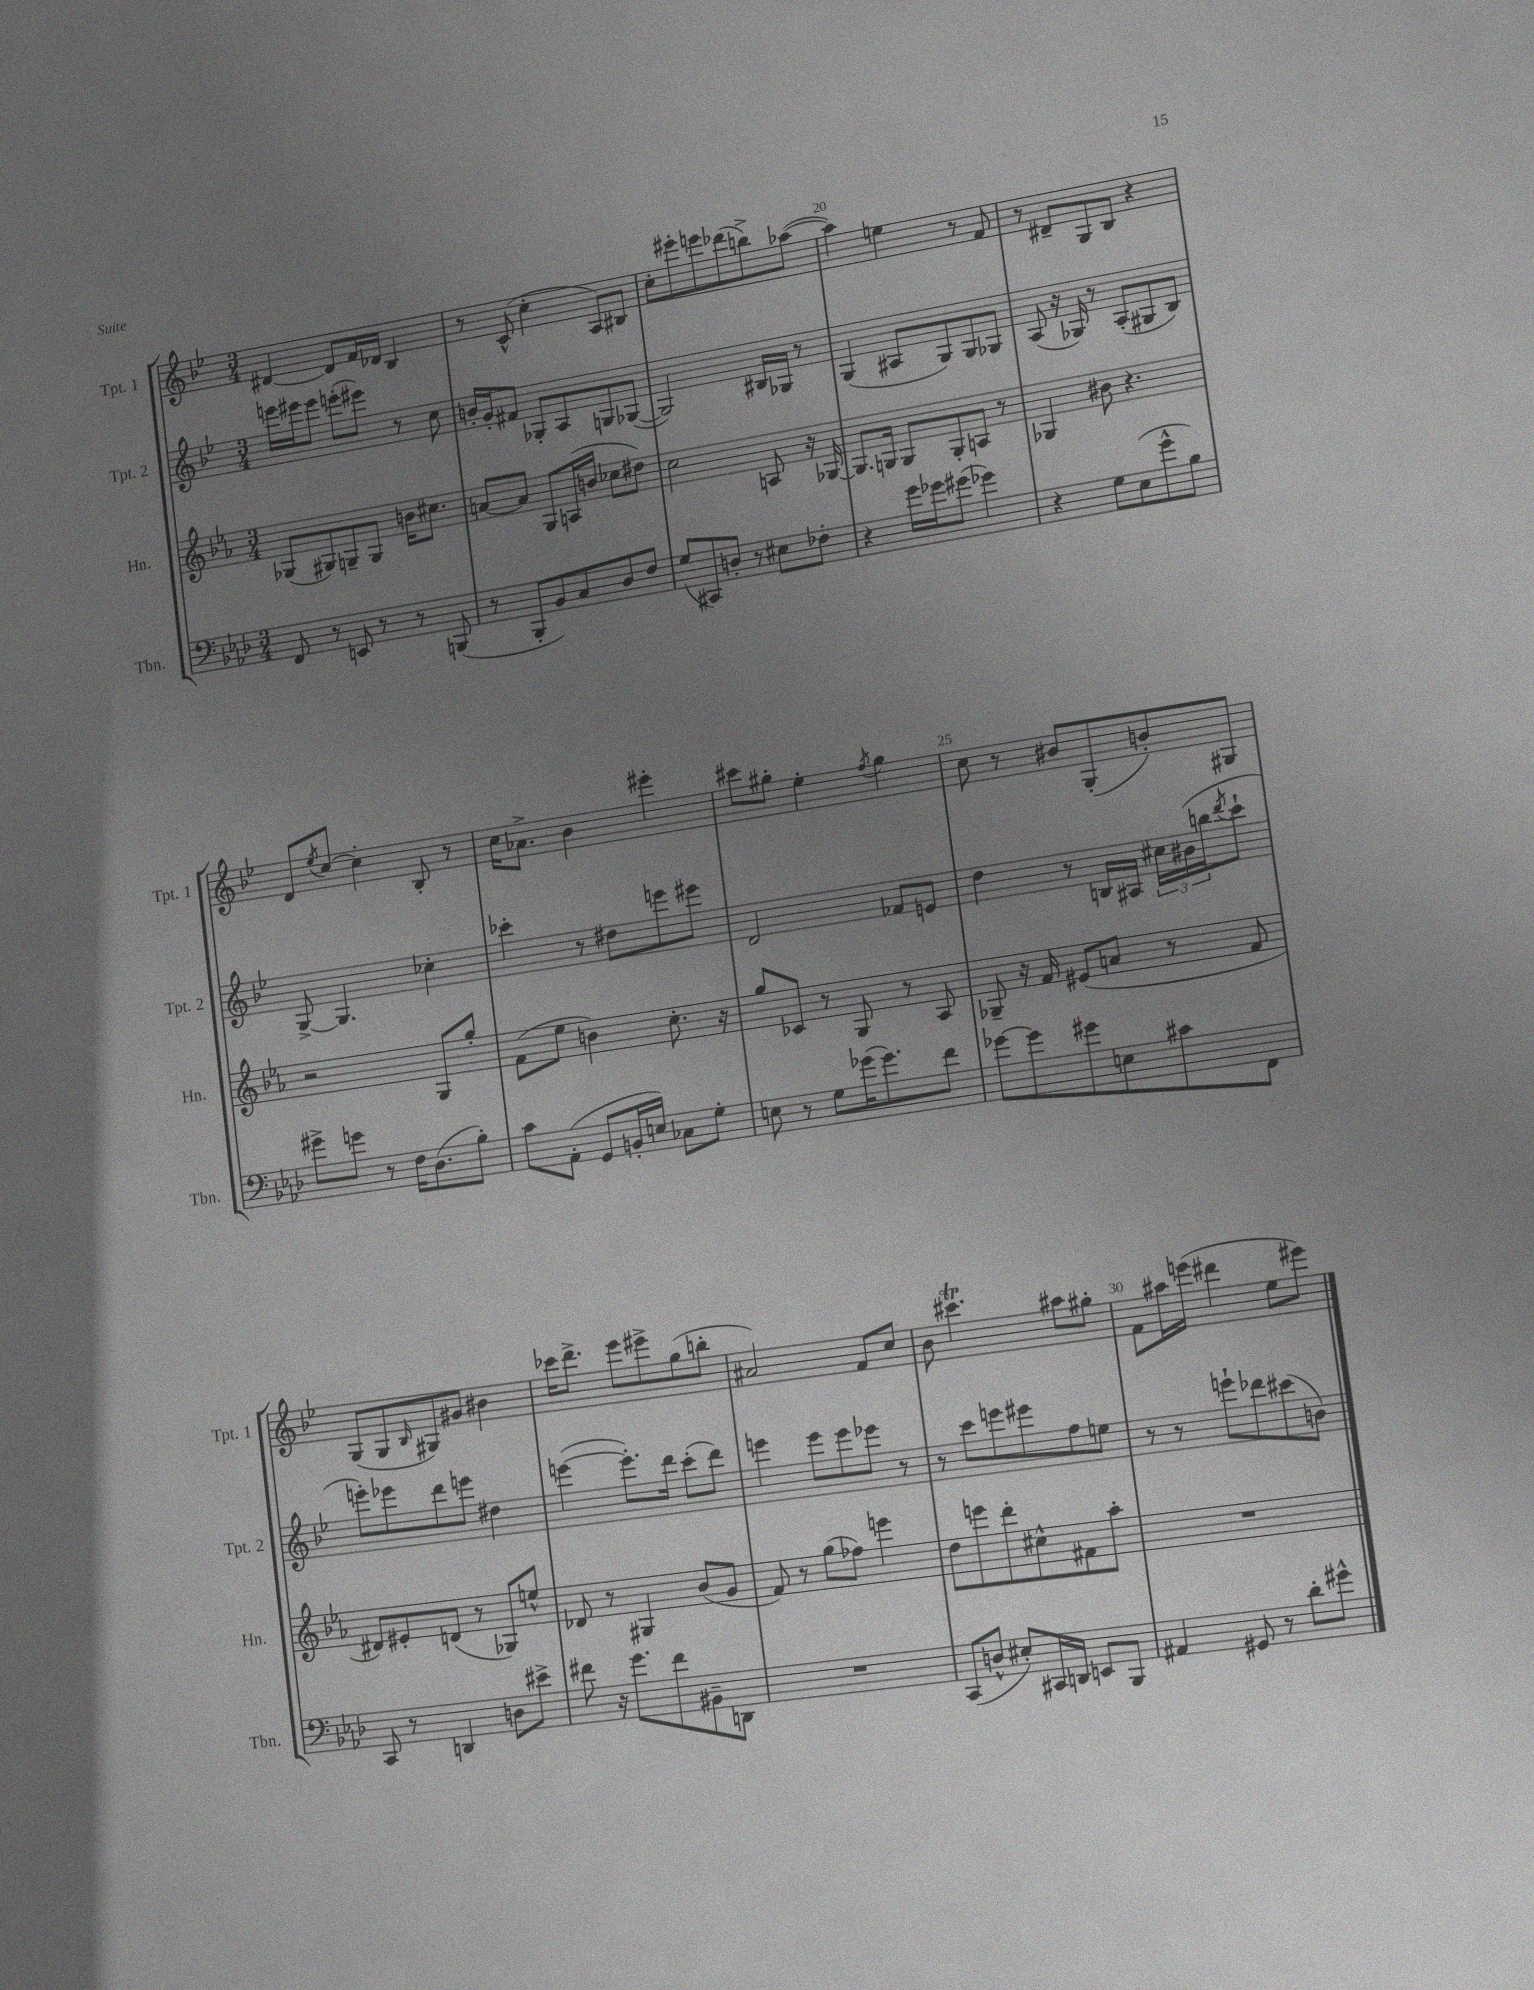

**kern	**kern	**kern	**kern
*staff4	*staff3	*staff2	*staff1
*clefF4	*clefG2	*clefG2	*clefG2
*k[b-e-a-d-]	*k[b-e-a-]	*k[b-e-]	*k[b-e-]
*M3/4	*M3/4	*M3/4	*M3/4
8FF	(8G-	16eee	[4d#
.	.	16eee#	.
8r	8G#)	8eee#	.
8EE	8G~	(8eee'	8d#]
8r	8G	8eee#)	16f
.	.	.	16d-
8r	16b	8r	4B-
.	8.cc#	.	.
(8BBB	.	8cc	.
=	=	=	=
8r	[8a	16b'	8r
.	.	16g'	.
8BBB-'	8a]	8f#	(8c^^
8BB-)	8G	8G-'	4cc'
8C	(16A	8A	.
.	16b	.	.
8D-	8cc-	8G	8A)
8F	8dd#)	([8G-	8B#
=	=	=	=
(8G	2cc	2G-])	8cc'
8CC#)	.	.	8eee#'
8D'	.	.	8eee
8r	.	.	(8ddd-
8E#	8A	16B#	8bb^)
.	.	16G-	.
8F-'	16r	8r	([8aa-
.	[16G-	.	.
=	=	=	=
4r	8.G-]	(4G	4aa-])
.	16G	.	.
16g	8G	8A#	4ee
16g-	.	.	.
(8g#	8G'	8G)	.
4g-)	8A	8G	8r
.	8r	8G-	8f
=	=	=	=
4r	4G-	(8A	8r
.	.	16r	8d#~
.	.	16G-)	.
8G	8b#	8r	8G
(8E-	4.r	(8A'	8B-
8g^^	.	8G#	4r
8B-)	.	8B-)	.
=	=	=	=
8g#^	2r	[8G^	8d
.	.	.	8qee-
8g	.	4.G]	[8cc
8r	.	.	4cc']
16F	.	.	.
(8.D-	.	.	.
.	8G	4cc-'	8B-'
8B-')	8gg'	.	8r
=	=	=	=
8c	(8f	4ccc-'	16cc
.	.	.	8.a-^
(8AA-'	8ee-	.	.
8GG	4b)	8r	4b-
16BB'	.	8dd#	.
16E)	.	.	.
8C-	8.cc'	8eee	4eee#'
8G'	.	8eee#	.
.	16r	.	.
=	=	=	=
8E	8gg	2d	8ccc#
8r	8c-	.	8gg#'
8G	8r	.	4ee-'
(16g-	8G	.	.
8.g-)	.	.	.
.	.	.	8qff
.	8r	8f-	4gg#
8f	8A-	8e	.
=	=	=	=
[8g-	8G-~	4dd	8cc
8g-]	16r	.	8r
.	16f	.	.
8g#	(8e#	8r	8b#
8E	8a	16B	(8G'
.	.	16A#	.
8c#	8r	24cc#	8b')
.	.	(24b#	.
.	.	24bb	.
.	.	8qddd	.
8FF	8f	8ccc`	8G#
=	=	=	=
8CC	8d#)	8eee')	(8G
8r	8e#'	8eee-	8G
.	.	.	16qqB-
4DD	(8d	8ddd	8G#)
.	8r	8eee	8g#
8D	8G-)	4dd#	4b#
8e#^	8ee^^	.	.
=	=	=	=
8f#	8d-	([4eee	16ccc-
.	.	.	8.ddd^
16r	8r	.	.
8.g	.	.	.
.	4G#	8.eee'])	8eee-
8f#	.	.	8eee#^
.	.	16ddd	.
8BB#~	(8b-	(8ccc'	(8gg
8DD	8g	8ddd)	8bb'
=	=	=	=
2.r	8f)	4eee	2a#)
.	8r	.	.
.	(8gg	8eee	.
.	8ff-)	8eee	.
.	4eee	8eee-	8f
.	.	8r	8cc
=	=	=	=
(8CC	8dd	8r	8b-
8D^^	8eee	8ccc	4.ccc#
8E#')	8ddd'	8eee	.
16CC#	8cc#^^	8eee#	.
16DD	.	.	.
8EE	8f#	8ff	8aa#
8BBB-	8aa-'	8ee	8gg#'
=	=	=	=
4AA#	2.r	8r	8f
.	.	8r	16aa#
.	.	.	(16eee
8GG#	.	8eee`	4ddd#
8r	.	8ddd-	.
8d-'	.	(8ccc#	8ee-
8g#^^	.	8b)	8eee#)
==	==	==	==
*-	*-	*-	*-
